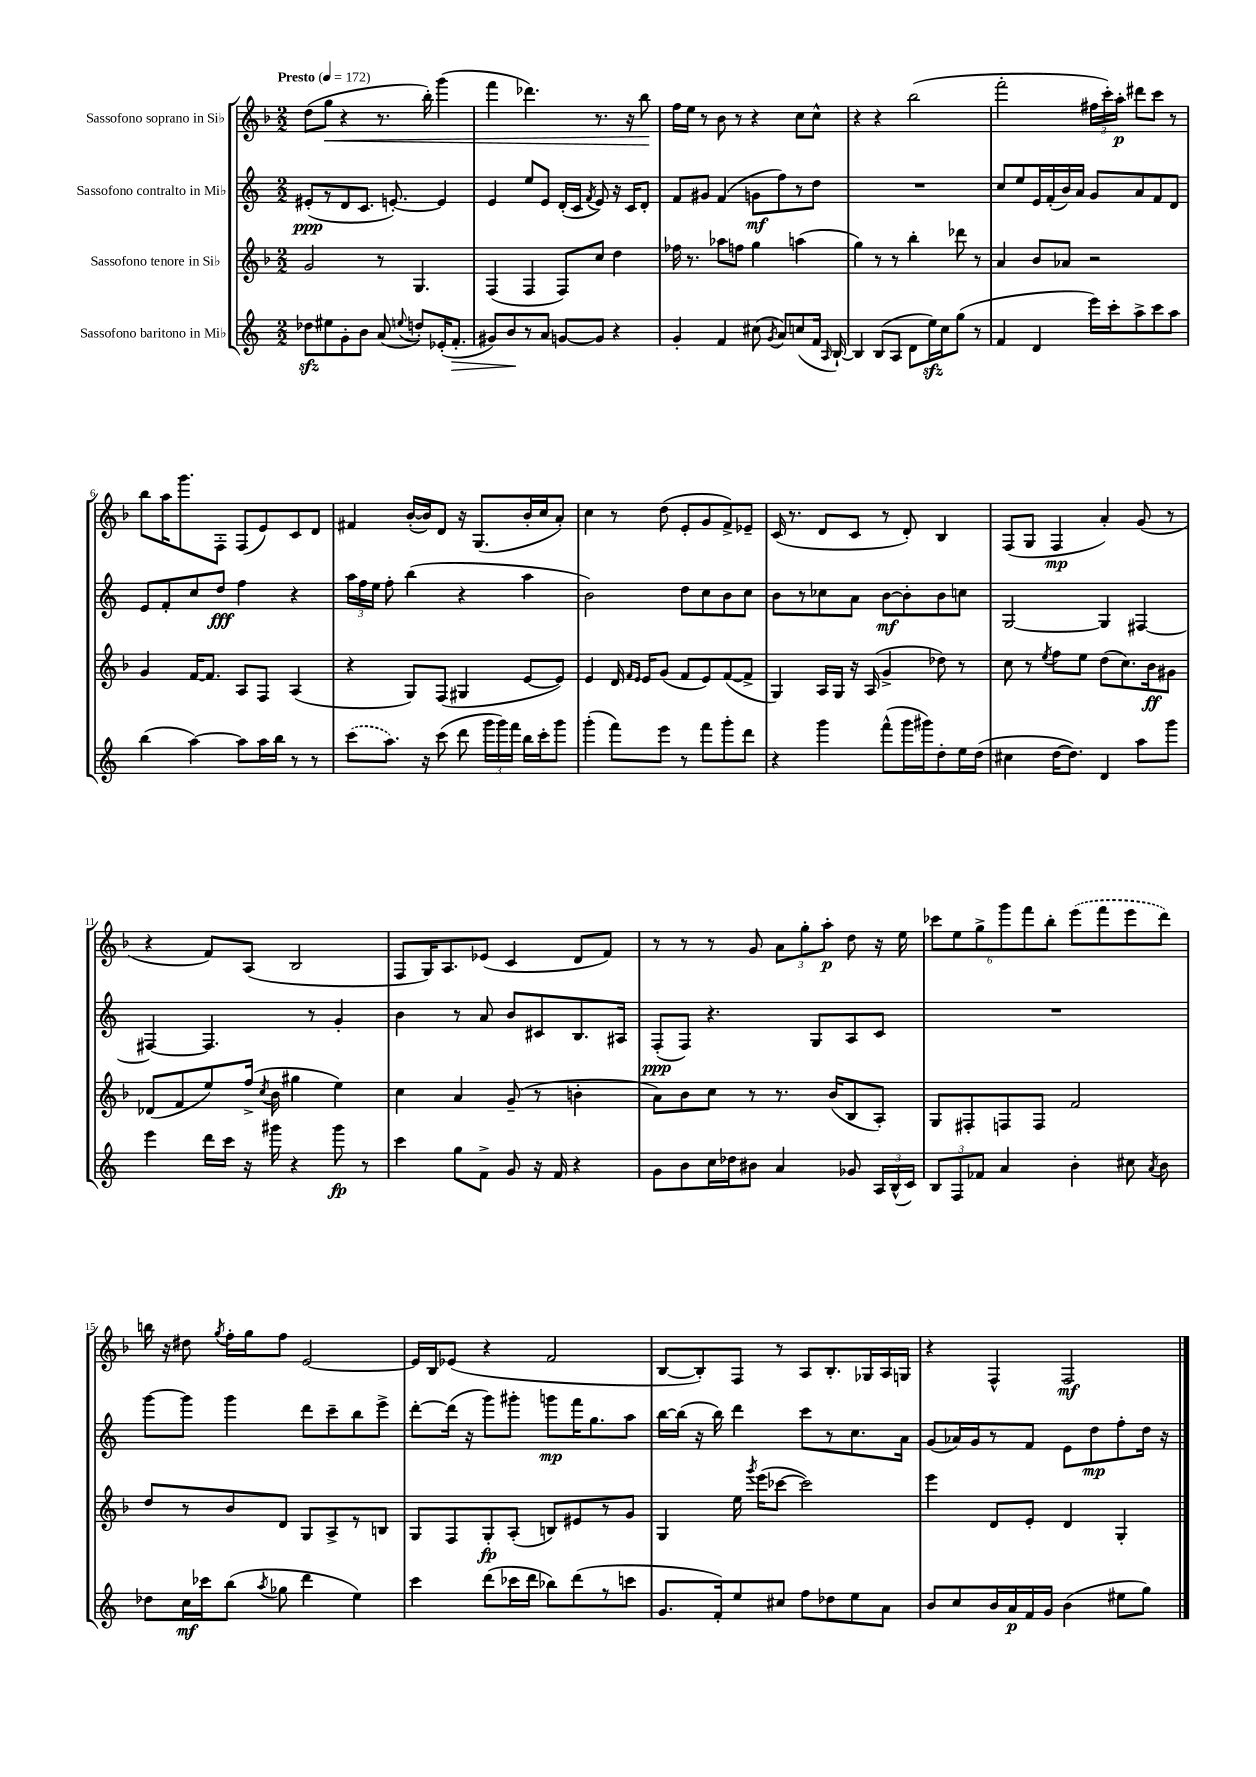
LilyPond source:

<<
\new StaffGroup <<
\new Staff = "s0" \with { instrumentName = "Sassofono soprano in Sib" } {
    \clef treble \key f \major \numericTimeSignature \time 2/2 \tempo "Presto" 4 = 172
    \autoBeamOff d''8[( g''8]\< r4 r8. bes''16-.) g'''4( |
    f'''4 des'''4.) r8. r16 bes''8\! |
    f''16[ e''16] r8 bes'8 r8 r4 c''8[ c''8]-^ |
    r4 r4 bes''2( |
    f'''2-. \tuplet 3/2 { fis''16[ c'''16-.) a''16]-.\p } dis'''8[ c'''8] r8 |
    bes''8[ a''16 g'''8. f8]-. f8[( e'8) c'8 d'8] |
    fis'4 bes'16[~-.( bes'16) d'8] r16 g8.[( bes'16-. c''16 a'8]-.) |
    c''4 r8 d''8( e'8[-. g'8 f'8->) ees'8]-- |
    c'16( r8. d'8[ c'8] r8 d'8-.) bes4 |
    f8[( g8] f4\mp a'4-.) g'8( r8 |
    r4 f'8[) a8]( bes2 |
    f8[ g16) a8. ees'8]( c'4 d'8[ f'8]) |
    r8 r8 r8 g'8 \tuplet 3/2 { a'8[ g''8-. a''8]-.\p } d''8 r16 e''16 |
    \tuplet 6/4 { ces'''8[ e''8 g''8-> g'''8 f'''8 bes''8]-. } \once \slurDashed e'''8[( f'''8 e'''8 d'''8]) |
    b''16 r16 dis''8 \acciaccatura { g''8 } f''16[-. g''16 f''8] e'2~ |
    e'16[ bes16 ees'8]( r4 f'2 |
    bes8[~ bes8-.) f8] r8 a8[ bes8.-. ges16 a16 g16] |
    r4 f4-^ f2\mf \bar "|." |
}
\new Staff = "s1" \with { instrumentName = "Sassofono contralto in Mib" } {
    \clef treble \key c \major \numericTimeSignature \time 2/2
    \autoBeamOff eis'8[-.\ppp( r8 d'8 c'8.] e'8.~-.) e'4 |
    e'4 e''8[ e'8] d'16[-.( c'16] \acciaccatura { f'8 } e'8) r16 c'16[ d'8]-. |
    f'8[ gis'8] f'4( g'8[\mf f''8) r8 d''8] |
    R1 |
    c''8[ e''8 e'16 f'16-.( b'16) a'16] g'8[ a'8 f'8 d'8] |
    e'8[ f'8-. c''8 d''8]\fff f''4 r4 |
    \tuplet 3/2 { a''16[ f''16 e''16] } f''8-. b''4( r4 a''4 |
    b'2) d''8[ c''8 b'8 c''8] |
    b'8[ r8 ces''8 a'8] b'8[~\mf b'8-. b'8 c''8] |
    g2~ g4 fis4~ |
    fis4~ fis4. r8 g'4-. |
    b'4 r8 a'8 b'8[ cis'8 b8. ais16] |
    f8[-.\ppp( f8]) r4. g8[ a8 c'8] |
    R1 |
    g'''8[~ g'''8] g'''4 d'''8[ c'''8-- b''8 e'''8]-> |
    d'''8[~-. d'''16]( r16 g'''8[) gis'''8]-. g'''8[\mp f'''16 g''8. a''8] |
    b''16[~ b''16]( r16 b''16) d'''4 c'''8[ r8 c''8. a'16] |
    g'8[( aes'16) g'16 r8 f'8] e'8[ d''8\mp f''8-. d''16] r16 \bar "|." |
}
\new Staff = "s2" \with { instrumentName = "Sassofono tenore in Sib" } {
    \clef treble \key f \major \numericTimeSignature \time 2/2
    \autoBeamOff g'2 r8 g4. |
    f4( f4 f8[) c''8] d''4 |
    fes''16 r8. aes''8[ f''8] g''4 a''4( |
    g''4) r8 r8 bes''4-. des'''8 r8 |
    a'4 bes'8[ aes'8] r2 |
    g'4 f'16[~ f'8.] a8[ f8] a4( |
    r4 g8[) f8]( gis4 e'8[~ e'8]) |
    e'4 d'16 \grace { f'16[ e'16] } e'16[ g'8]( f'8[ e'8) f'8~( f'8]-> |
    g4) a16[ g16] r16 a16( g'4-> des''8) r8 |
    c''8 r8 \acciaccatura { e''8 } f''8[ e''8] d''8[( c''8.) bes'16\ff gis'8] |
    des'8[( f'8 e''8) f''16]->( \acciaccatura { c''8 } bes'16 gis''4 e''4) |
    c''4 a'4 g'8--( r8 b'4-. |
    a'8[) bes'8 c''8] r8 r8. bes'16[( bes8 a8]-.) |
    g8[ fis8-. f8 f8] f'2 |
    d''8[ r8 bes'8 d'8] g8[ a8-> r8 b8] |
    g8[ f8 g8-.\fp a8]-.( b8[) eis'8 r8 g'8] |
    g4 e''16 \acciaccatura { g'''8 } e'''16[( ces'''8]~ ces'''2) |
    e'''4 d'8[ e'8]-. d'4 g4-. \bar "|." |
}
\new Staff = "s3" \with { instrumentName = "Sassofono baritono in Mib" } {
    \clef treble \key c \major \numericTimeSignature \time 2/2
    \autoBeamOff des''8[\sfz eis''8 g'8-. b'8] a'8( \appoggiatura { e''8 } d''8[-.) ees'16-.( f'8.]-.\> |
    gis'8[) b'8\! r8 a'8] g'8[~ g'8] r4 |
    g'4-. f'4 cis''8( \acciaccatura { g'8 } a'8[) c''8( f'16] \grace { a16 } b16~-!) |
    b4 b8[( a8] d'8[ e''16\sfz) c''16 g''8]( r8 |
    f'4 d'4 e'''16[) c'''16-. a''8-> c'''8 a''8] |
    b''4( a''4~) a''8[ a''16 b''16] r8 r8 |
    \once \slurDashed c'''8[( a''8.]) r16 c'''8( d'''8 \tuplet 3/2 { g'''16[ g'''16) f'''16] } b''16[ c'''16-. g'''8] |
    g'''4-.( f'''8[) e'''8] r8 f'''8[ g'''8-. d'''8] |
    r4 g'''4 f'''8[-^( g'''16 gis'''16) d''8-. e''16 d''16]( |
    cis''4 d''16[~ d''8.]) d'4 a''8[ g'''8] |
    e'''4 d'''16[ c'''16] r16 gis'''16 r4 gis'''8\fp r8 |
    c'''4 g''8[ f'8]-> g'8 r16 f'16 r4 |
    g'8[ b'8 c''16 des''16 bis'8] a'4 ges'8 \tuplet 3/2 { a16[ b16-^( c'16]) } |
    \tuplet 3/2 { b8[ f8 fes'8] } a'4 b'4-. cis''8 \acciaccatura { a'8 } b'8 |
    des''8[ c''16\mf ces'''16 b''8]( \acciaccatura { a''8 } ges''8 d'''4 e''4) |
    c'''4 d'''8[( ces'''16 d'''16] bes''8[) d'''8( r8 c'''8] |
    g'8.[ f'16-.) e''8 cis''8] f''8[ des''8 e''8 a'8] |
    b'8[ c''8 b'16 a'16\p f'16 g'16] b'4( eis''8[ g''8]) \bar "|." |
}
>>
>>
